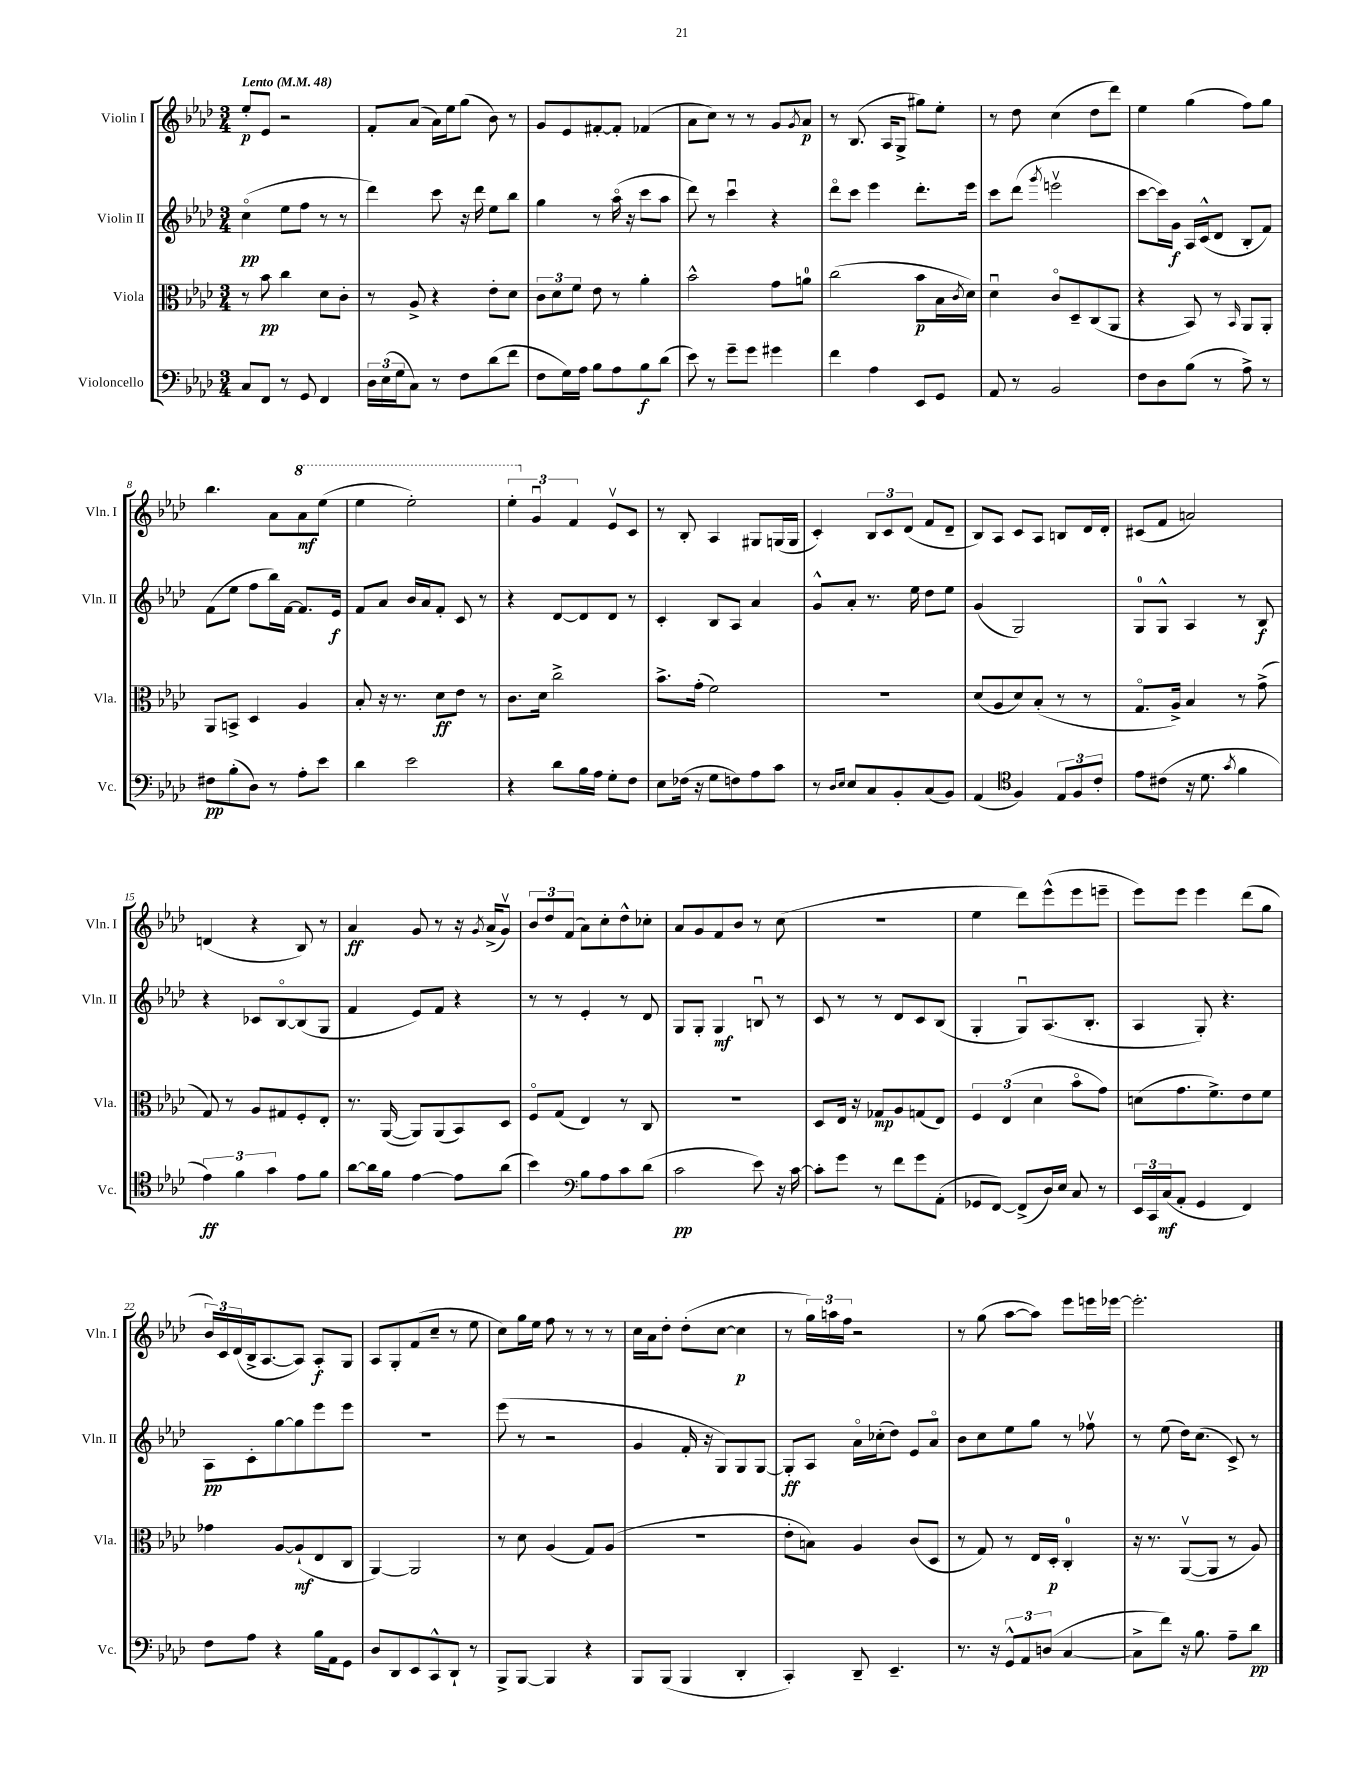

**kern	**kern	**kern	**kern
*staff4	*staff3	*staff2	*staff1
*clefF4	*clefC3	*clefG2	*clefG2
*k[b-e-a-d-]	*k[b-e-a-d-]	*k[b-e-a-d-]	*k[b-e-a-d-]
*M3/4	*M3/4	*M3/4	*M3/4
*MM48	*MM48	*MM48	*MM48
8C/L	8r	(4cco\	8ee-'/L
8FF/J	8b-\	.	8e-/J
8r	4cc\	8ee-\L	2r
8GG/	.	8ff\J	.
4FF/	8d-\L	8r	.
.	8c'\J	8r	.
=	=	=	=
24D-\LL	8r	4ddd-\)	8f'/L
(24E-\	.	.	.
24G\J	.	.	.
8C\J)	8A-^/	.	(8a-/J
8r	4r	8ccc\	16a-\LL)
.	.	.	16ee-\J
8F\L	.	16r	(8gg\J
.	.	16ddd-\	.
(8d-\	8e-'\L	8ee-\L	8b-\)
8f\J	8d-\J	8bb-\J	8r
=	=	=	=
8F\L	12c\L	4gg\	8g/L
.	12d-\	.	.
16G\L)	.	.	8e-/
.	12f\J	.	.
16A-\JJ	.	.	.
8B-\L	8e-\	8r	[8f#'/
8A-\	8r	(16aa-o\	8f#'/]J
.	.	16r	.
8B-\	4a-'\	8ccc\L	(4f-/
(8d-\J	.	8aa-\J	.
=	=	=	=
8e-\)	2b-^^\	8ddd-\)	8a-\L
8r	.	8r	8cc\J)
8g~\L	.	4cccu\	8r
8g\J	.	.	8r
4g#\	8g\L	4r	8g/L
.	.	.	8qg/
.	8a\J	.	8a-/J
=	=	=	=
4f\	(2cc\	8ddd-o\L	8r
.	.	8ccc\J	(8.B-/
4A-\	.	4eee-\	.
.	.	.	16A-/LK
.	.	.	8G^/J
8EE-/L	8b-\L	8.ddd-'\L	8gg#\L)
8GG/J	16B-\L	.	8ee-'\J
.	8qc/	.	.
.	16d-\JJ)	16eee-\Jk	.
=	=	=	=
8AA-/	4d-u\	8ccc\L	8r
8r	.	(8ddd-\J	8dd-\
.	.	8qggg/	.
2BB-/	8co/L	2eeev\	(4cc\
.	8D-~/	.	.
.	(8C/	.	8dd-\L
.	8AA-/J	.	8ddd-\J)
=	=	=	=
8F\L	4r	[8ccc\L	4ee-\
8D-\	.	16ccc\]L)	.
.	.	16g\JJ	.
(8B-\J	8BB-/)	16A-/LL	(4gg\
.	.	(16c^^/J	.
8r	8r	8d-/J	.
.	16qqBB-/	.	.
8A-^\)	8AA-/L	8B-'/L	8ff\L)
8r	8AA-'/J	8f/J)	8gg\J
=	=	=	=
8F#\L	8AA-/L	(8f\L	4.bb-\
(8B-'\	8BB^/J	8ee-\J	.
8D-\J)	4D-/	8ff\L	.
8r	.	16bb-\L)	8a-\L
.	.	[16f\JJ	.
8A-'\L	4A-/	8.f/]L	8aa-\
8e-\J	.	.	(8eee-\J
.	.	16e-/Jk	.
=	=	=	=
4d-\	8B-'/	8f/L	4eee-\
.	16r	8a-/J	.
.	8.r	.	.
2e-\	.	16b-/LL	2eee-'\)
.	.	16a-/J	.
.	8d-\L	8f'/J	.
.	8e-\J	8c/	.
.	8r	8r	.
=	=	=	=
4r	8.c\L	4r	6eee-'\
.	.	.	6gu/
.	16d-\Jk	.	.
8d-\L	2cc^\	[8d-/L	.
.	.	.	6f/
16B-\L	.	8d-/]	.
16A-\JJ	.	.	.
8G'\L	.	8d-/J	8e-v/L
8F\J	.	8r	8c/J
=	=	=	=
8E-\L	8.b-^\L	4c'/	8r
(16F-\Jk	.	.	8B-'/
16r	(16g'\Jk	.	.
8G\L	2f\)	8B-/L	4A-/
8F\)	.	8A-/J	.
8A-\	.	4a-/	8G#/L
8c\J	.	.	(16G/L
.	.	.	16G/JJ
=	=	=	=
8r	2.r	8g^^/L	4c'/)
16qqD-/LL	.	.	.
16qqE-/JJ	.	.	.
8E-/L	.	8a-'/J	.
8C/	.	8.r	12B-/L
.	.	.	12c/
8BB-'/	.	.	.
.	.	.	(12d-/J
.	.	16ee-\	.
(8C/	.	8dd-\L	8f/L
8BB-/J)	.	8ee-\J	8d-~/J
=	=	=	=
(4AA-/	(8d-/L	(4g/	8B-/L)
.	8A-/	.	8A-/J
*clefC4	*	*	*
4F/)	8d-/)	2G/)	8c/L
.	(8B-'/J	.	8A-/J
12E-/L	8r	.	8B/L
12F/	.	.	.
.	8r	.	16d-/L
12c'/J	.	.	.
.	.	.	16d-'/JJ
=	=	=	=
8e-\L	8.Go/L	8G/L	(8c#/L
(8c#\J	.	8G^^/J	8f/J
.	16A-^/Jk)	.	.
16r	4B-/	4A-/	2a/)
8.d-\	.	.	.
8qg/	.	.	.
4f\	8r	8r	.
.	(8g^\	8B-/	.
=	=	=	=
6e-\)	8G/)	4r	(4d/
.	8r	.	.
6f\	.	.	.
.	8A-/L	8c-/L	4r
6g\	.	.	.
.	8G#/	[8B-o/	.
8e-\L	8F'/	(8B-/]	8B-/)
8f\J	8E-'/J	8G/J	8r
=	=	=	=
[8a-\L	8.r	4f/	4a-/
16a-\]L	.	.	.
16f\JJ	([16AA-/	.	.
[4e-\	8AA-/]L)	8e-/L)	8g/
.	(8AA-/	8f/J	8r
8e-\]L	8BB-/)	4r	16r
.	.	.	8qg/
.	.	.	(16a-^/LK
(8a-\J	8D-/J	.	8gv/J)
=	=	=	=
4b-\)	8Fo/L	8r	12b-/L
.	.	.	12dd-/
.	(8G/J	8r	.
.	.	.	(12f/J
*clefF4	*	*	*
8B-\L	4E-/)	4e-'/	8a-\L)
8A-\	.	.	8cc'\
8c\	8r	8r	8dd-^^\
(8d-\J	8C/	8d-/	8cc-'\J
=	=	=	=
2c\	2.r	8G/L	8a-/L
.	.	8G'/J	8g/
.	.	4G/	8f/
.	.	.	8b-/J
8e-\)	.	8Bu/	8r
16r	.	8r	(8cc\
[16c\	.	.	.
=	=	=	=
8c'\]L	8D-/L	8c/	2.r
8g\J	16E-/Jk	8r	.
.	16r	.	.
8r	8G-/L	8r	.
8f\L	8A-/	8d-/L	.
8g\	(8G/	8c/	.
(8AA-'\J	8E-/J)	(8B-/J	.
=	=	=	=
8GG-/L	6F/	4G'/	4ee-\
[8FF/J)	.	.	.
.	(6E-/	.	.
(8FF^/]L	.	8Gu/L)	8ddd-\L)
.	6d-\	.	.
16D-/L)	.	(8.A-/	(8eee-^^\
16E-/JJ	.	.	.
8C/	8b-o\L	.	8eee-\
.	.	8.B-'/J	.
8r	8g\J)	.	8eee~\J
=	=	=	=
24EE-/LL	(8d\L	4A-/	8eee-\L)
24CC/	.	.	.
(24C/J	.	.	.
8AA-'/J	8.g\	.	8eee-\J
4GG/	.	8G'/)	4eee-\
.	8.f^\)	.	.
.	.	4.r	.
4FF/)	8e-\	.	(8ddd-\L
.	8f\J	.	8gg\J
=	=	=	=
8F\L	4g-\	8A-\L	24b-/LL)
.	.	.	24c/
.	.	.	(24d-/
8A-\J	.	8c'\	16B-^/J
.	.	.	[8.A-/
4r	[8A-/L	[8gg\	.
.	(8A-`/]	8gg\]	8A-/]J)
16B-\LL	8E-/	8eee-\	8A-'/L
16AA-\J	.	.	.
8GG\J	8C/J	8eee-\J	8G/J
=	=	=	=
8D-/L	[4AA-/)	2.r	8A-/L
8DD-/	.	.	8G'/
8EE-/	2AA-/]	.	(8f/
8CC^^/	.	.	8cc~/J
8DD-`/J	.	.	8r
8r	.	.	8ee-\
=	=	=	=
8BBB-^/L	8r	(8eee-\	8cc\L)
[8BBB-/J	8d-\	8r	16gg\L
.	.	.	16ee-\JJ
4BBB-/]	(4A-/	2r	8ff\
.	.	.	8r
4r	8G/L)	.	8r
.	(8A-/J	.	8r
=	=	=	=
8BBB-/L	2.r	4g/	16cc\LL
.	.	.	16a-\J
(8BBB-/J	.	.	8dd-'\J
4BBB-/	.	16f'/	(8dd-'\L
.	.	16r	.
.	.	8G/L)	[8cc\J
4DD-'/	.	8G/	4cc\]
.	.	[8G/J	.
=	=	=	=
4CC'/)	8e-'\L	8G'/]L	8r
.	8B\J)	8A-/J	24gg\LL)
.	.	.	24aa\
.	.	.	24ff\JJ
8DD-~/	4A-/	16a-o\LL	2r
.	.	(16cc-'\J	.
4.EE-~/	.	8dd-\J)	.
.	(8c/L	8e-/L	.
.	8D-/J	8a-o/J	.
=	=	=	=
8.r	8r	8b-\L	8r
.	8G/)	8cc\	(8gg\
16r	.	.	.
12GG^^/L	8r	8ee-\	[8aa-\L
12AA-/	.	.	.
.	16E-/LL	8gg\J	8aa-\]J)
(12D/J	.	.	.
.	16D-'/JJ	.	.
[4C/	4C'/	8r	8eee-\L
.	.	8ff-v\	16eee\L
.	.	.	[16eee-\JJ
=	=	=	=
8C^\]L	16r	8r	2.eee-'\]
.	8.r	.	.
8f\J)	.	(8ee-\	.
16r	([8AA-v/L	16dd-\LK)	.
8.B-\	.	(8.cc\J	.
.	8AA-/]J	.	.
8A-~\L	8r	8c^/)	.
8d-\J	8A-/)	8r	.
==	==	==	==
*-	*-	*-	*-
